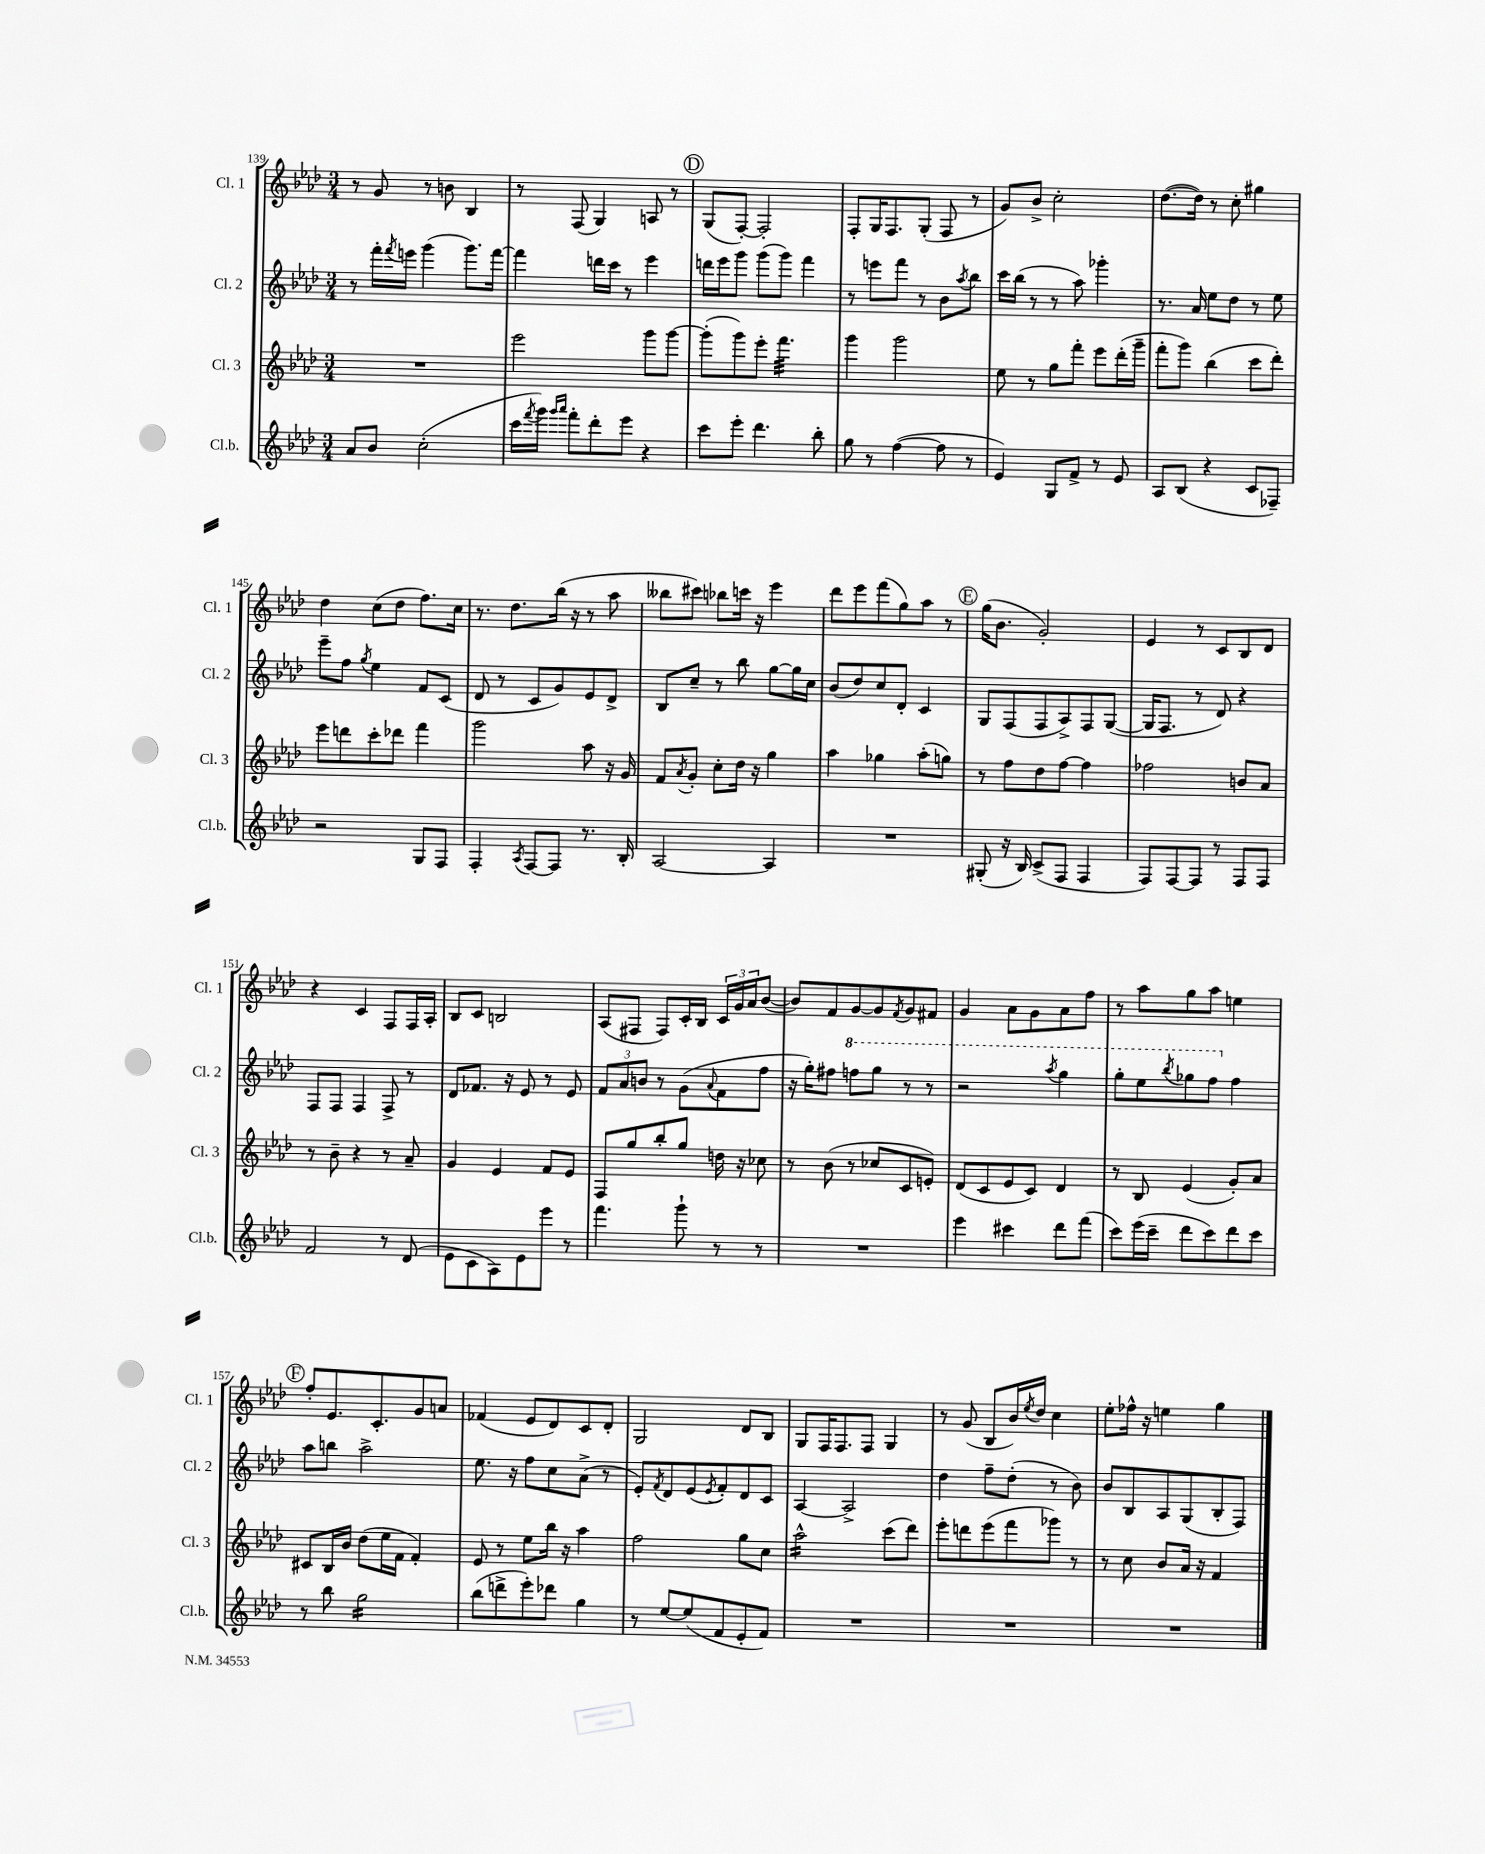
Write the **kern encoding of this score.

**kern	**kern	**kern	**kern
*staff4	*staff3	*staff2	*staff1
*clefG2	*clefG2	*clefG2	*clefG2
*k[b-e-a-d-]	*k[b-e-a-d-]	*k[b-e-a-d-]	*k[b-e-a-d-]
*M3/4	*M3/4	*M3/4	*M3/4
8a-	2.r	8r	8r
8b-	.	16fff'	8g
.	.	8qfff	.
.	.	16eee	.
(2cc'	.	(4ggg	8r
.	.	.	8b
.	.	8.ggg)	4B-
.	.	[16fff	.
=	=	=	=
16ccc	2eee-	4fff]	8r
8qfff	.	.	.
16ggg)	.	.	.
16qqggg	.	.	.
16qqaaa-	.	.	.
8fff'	.	.	(8F
8ddd-'	.	16ddd	4G)
.	.	16ccc	.
8eee-	.	8r	.
4r	8ggg	4eee-	8A
.	[8ggg	.	8r
=	=	=	=
8ccc	(8ggg']	16ddd	(8G
.	.	16eee-	.
8eee-'	8ggg)	8ggg	[8F')
4.ddd-	8eee-'	(8ggg	2F']
.	4.fff	8ggg)	.
.	.	4fff	.
8bb-'	.	.	.
=	=	=	=
8gg	4ggg	8r	8F'
8r	.	8eee	16G
.	.	.	8.F
([4ff	2ggg	8fff	.
.	.	8r	(8G'
8ff]	.	8b-	8F
.	.	8qaa-	.
8r	.	8bb-	8r
=	=	=	=
4e-)	8ee-	16ccc	8g)
.	.	(16bb-	.
.	8r	8r	8b-^
8G	8gg	8r	2cc'
8f^	8fff'	8aa-)	.
8r	8eee-	4ggg-'	.
8e-	(16ddd-'	.	.
.	16ggg~	.	.
=	=	=	=
8A-	8fff'	8.r	([8.dd-
(8B-	8ggg)	.	.
.	.	16a-	16dd-])
4r	(4bb-	8ee-	8r
.	.	8dd-	8cc'
8c	8ccc	8r	4gg#
8F-~)	8ddd-')	8ee-	.
=	=	=	=
2r	8eee-	8eee-~	4dd-
.	8ddd	8ff	.
.	.	8qgg	.
.	8ccc'	4ee-	(8cc
.	8ddd-	.	8dd-
8G	4fff	8f	8.ff)
8F	.	(8c	.
.	.	.	16cc
=	=	=	=
4F'	2ggg	8d-	8.r
.	.	8r	.
.	.	.	8.dd-
8qA-	.	.	.
[8F	.	8c	.
8F]	.	8g)	(16bb-
.	.	.	16r
8.r	8aa-	8e-	8r
.	16r	8d-^	8aa-
16B-'	16g	.	.
=	=	=	=
[2A-	8f	8B-	8bb--
.	8qa-	.	.
.	8g'	8cc~	8ccc#)
.	8cc'	8r	8bb-
.	16dd-	8bb-	16ccc
.	16r	.	16r
4A-]	4gg	[8gg	4eee-
.	.	16gg]	.
.	.	16cc	.
=	=	=	=
2.r	4aa-	(8b-	8ddd-
.	.	8dd-)	8eee-
.	4gg-	8cc	(8fff
.	.	8d-'	8gg)
.	(8aa-'	4c	8aa-
.	8gg)	.	8r
=	=	=	=
(8G#'	8r	8G	(16gg
.	.	.	8.b-
16r	8ff	(8F	.
16B-)	.	.	.
(8c^	8dd-	8F	2g')
8F	[8ff	8A-^)	.
4F	4ff]	8F	.
.	.	([8G	.
=	=	=	=
8F)	2ff-	16G]	4e-
.	.	8.F	.
[8F	.	.	.
8F]	.	8r	8r
8r	.	8d-)	8c
8F	8b	4r	8B-
8F	8a-	.	8d-
=	=	=	=
2f	8r	8F	4r
.	8b-~	8F	.
.	4r	4F	4c
8r	8r	8F^	8F
(8d-	8a-~	8r	16F
.	.	.	16A-'
=	=	=	=
8e-	4g	8d-	8B-
8c	.	8.f-	8c
8A-)	4e-	.	2B
.	.	16r	.
8e-	.	8e-	.
8eee-	8f	8r	.
8r	8e-	8e-	.
=	=	=	=
4.fff	8F	12f	(8A-
.	.	12a-	.
.	8gg	.	8F#
.	.	12b	.
.	8bb-'	8r	8F#)
8ggg`	8gg	(8g	16c'
.	.	.	16B-
.	.	8qqa-	.
8r	16dd	8f	24c
.	.	.	24g
.	16r	.	.
.	.	.	24a-
8r	8cc-	8ff	([8b-
=	=	=	=
2.r	8r	16r	8b-])
.	.	16gg')	.
.	(8b-	8ff#	8f
.	8r	8fff	[8g
.	8cc-	8ggg	8g]
.	.	.	8qf
.	8c	8r	8g
.	8e')	8r	8f#
=	=	=	=
4eee-	(8d-	2r	4g
.	8c	.	.
4ccc#	8e-	.	8a-
.	8c)	.	8g
.	.	8qaaa-	.
8ddd-	4d-	4ggg	8a-
(8fff	.	.	8ff
=	=	=	=
8ccc)	8r	8ggg'	8r
(16eee-	8B-	8eee-	8aa-
16ccc~	.	.	.
.	.	8qbbb-	.
8ddd-	(4e-	8ggg-	8gg
8ccc)	.	8fff	8aa-
8ddd-	8g')	4ff	4ee
8ccc	8a-	.	.
=	=	=	=
8r	8c#	8aa-	8ff'
8bb-	16B-	8bb	8.e-
.	16b-	.	.
2gg	(8dd-	2aa-^	.
.	.	.	8.c'
.	16ee-	.	.
.	16f	.	.
.	4f')	.	8g
.	.	.	8a
=	=	=	=
(8bb-	8e-	8.ee-	(4f-
8ddd^	8r	.	.
.	.	16r	.
8eee-')	8ee-	8ff	8e-
8ddd-	16bb-	8cc	8d-)
.	16r	.	.
4gg	4aa-	(8a-^	8c
.	.	8r	8d-'
=	=	=	=
8r	2ff	8e-')	2G
.	.	8qf	.
[8ee-	.	8d-	.
(8ee-]	.	(8e-	.
.	.	8qe-	.
8f	.	8f')	.
8e-'	8gg	8d-	8d-
8f)	8cc	8c	8B-
=	=	=	=
2.r	2aa-^^	[4A-	8G
.	.	.	16F
.	.	.	8.F
.	.	2A-^]	.
.	.	.	8F
.	(8ccc	.	4G
.	8ddd-)	.	.
=	=	=	=
2.r	8eee-'	4dd-	8r
.	8ddd	.	(8g
.	(8eee-	8ff~	8B-
.	8fff	(8dd-'	16b-)
.	.	.	8qee-
.	.	.	16dd-
.	8ggg-)	8r	4cc
.	8r	8b-)	.
=	=	=	=
2.r	8r	8b-	8ee-'
.	8cc	8B-	16ff-^^
.	.	.	16r
.	8b-	8A-	4ee
.	16a-	(8G	.
.	16r	.	.
.	4f	8B-'	4gg
.	.	8F)	.
==	==	==	==
*-	*-	*-	*-
